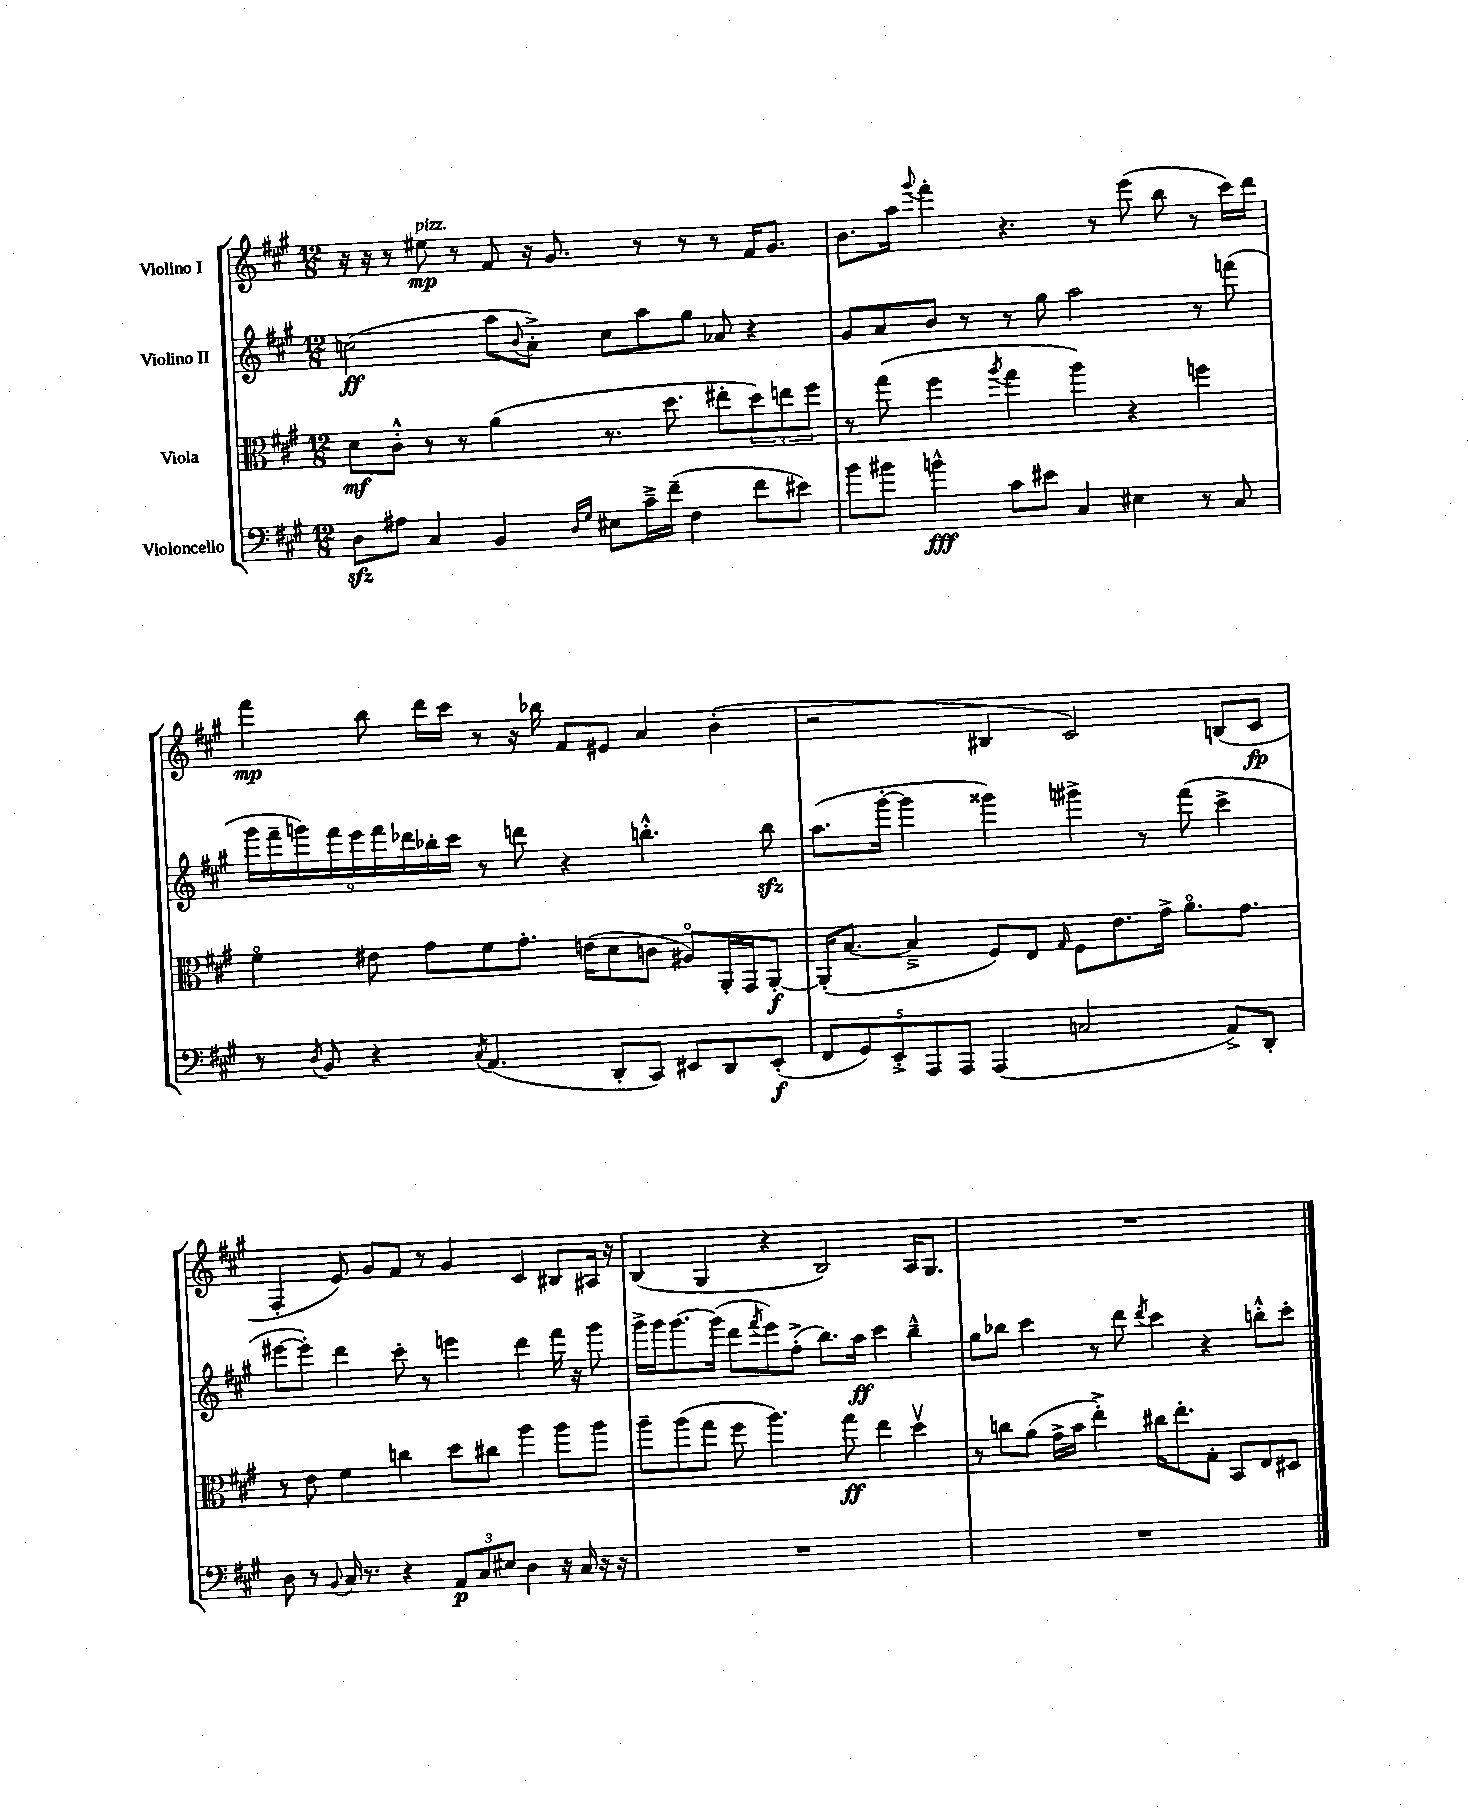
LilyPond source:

<<
\new StaffGroup <<
\new Staff = "s0" \with { instrumentName = "Violino I" } {
    \clef treble \key a \major \numericTimeSignature \time 12/8
    r16 r16 r8 eis''8\mp^\markup { \italic "pizz." } r8 fis'8 r16 gis'8. r8 r8 r8 fis'16 gis'8. |
    b'8. a''16 \appoggiatura { gis'''8 } fis'''4-. r4. r8 e'''8( b''8 r8 cis'''16) d'''16 |
    fis'''4\mp b''8 d'''16 cis'''16 r8 r16 bes''16 fis'8 eis'8 a'4 b'4-.( |
    r2 bis4 cis'2) b8( cis'8\fp |
    fis4-. e'8) gis'8 fis'8 r8 gis'4 cis'4 bis8 ais16 r16 |
    b4( gis4 r4 b2) a16 gis8. |
    R1. \bar "|." |
}
\new Staff = "s1" \with { instrumentName = "Violino II" } {
    \clef treble \key a \major \numericTimeSignature \time 12/8
    c''2\ff( a''8 \appoggiatura { b'8 } a'8-.->) c''8 a''8 gis''8 aes'8 r4 |
    gis'8 a'8 b'8 r8 r8 gis''8 a''2 r8 f'''8( |
    \tuplet 9/8 { gis'''16 fis'''16-- g'''16) fis'''16 e'''16 fis'''16 des'''16 bes''16-. cis'''16 } r8 d'''8 r4 b''4.-.-^ b''8\sfz |
    a''8.( gis'''16~-. gis'''4 gisis'''4) gis'''4-> r8 fis'''8( cis'''4-> |
    eis'''8~ eis'''8-.) d'''4 cis'''8-. r8 e'''4 d'''4 fis'''16 r16 gis'''8 |
    gis'''16-> gis'''16 gis'''8.~ gis'''16( d'''8 \acciaccatura { fis'''8 } e'''8) fis''8-.->( b''8.) a''16\ff cis'''4 b''4---^ |
    gis''8 bes''8 cis'''4 r8 d'''8 \acciaccatura { d'''8 } cis'''4 r4 b''8-.-^ cis'''8-. \bar "|." |
}
\new Staff = "s2" \with { instrumentName = "Viola" } {
    \clef alto \key a \major \numericTimeSignature \time 12/8
    d'8\mf cis'8-.-^ r8 r8 a'4( r8. d''8. eis''8-. \tuplet 3/2 { d''8) e''8 fis''8 } |
    r8 gis''8( fis''4 \acciaccatura { a''8 } gis''4 a''4) r4 f''4 |
    fis'4\flageolet eis'8 gis'8 fis'8 gis'8.-. e'16( d'8 c'8 ais8\flageolet) a,16-. gis,16 a,8~-.\f |
    a,16-.( b8.~ b4---> fis8) e8 \grace { gis16 } fis8 e'8. gis'16-> a'8.\flageolet gis'8. |
    r8 e'8 fis'4 c''4 d''8 cis''8 a''4 a''8 a''8 |
    a''8-- a''8( gis''8 fis''8 a''4.) gis''8\ff e''4 d''4\upbow |
    r8 c''8 a'8( gis'16-> b'16 e''4-.->) cis''16 e''8.-. gis8-. b,8 e8 dis8 \bar "|." |
}
\new Staff = "s3" \with { instrumentName = "Violoncello" } {
    \clef bass \key a \major \numericTimeSignature \time 12/8
    d8\sfz ais8 cis4 b,4 \grace { d16 gis16 } eis8 cis'16---> fis'16--( fis4 fis'8 eis'8) |
    b'8 bis'8 b'4-^\fff cis'8 eis'8 cis4 eis4 r8 cis8 |
    r8 \acciaccatura { d8 } b,8 r4 \acciaccatura { cis8 } a,4.( d,8-. cis,8) eis,8 d,8 eis,8-.\f( |
    \tuplet 5/4 { fis,8 gis,8) e,8-.-> a,,8 a,,8 } a,,4( c2 a,8->) d,8-. |
    d8 r8 \appoggiatura { b,8 } cis16 r8. r4 \tuplet 3/2 { a,8\p cis8 eis8 } d4 r16 cis16 r16 r16 |
    R1. |
    R1. \bar "|." |
}
>>
>>
\layout { \context { \Score \remove "Bar_number_engraver" } }
